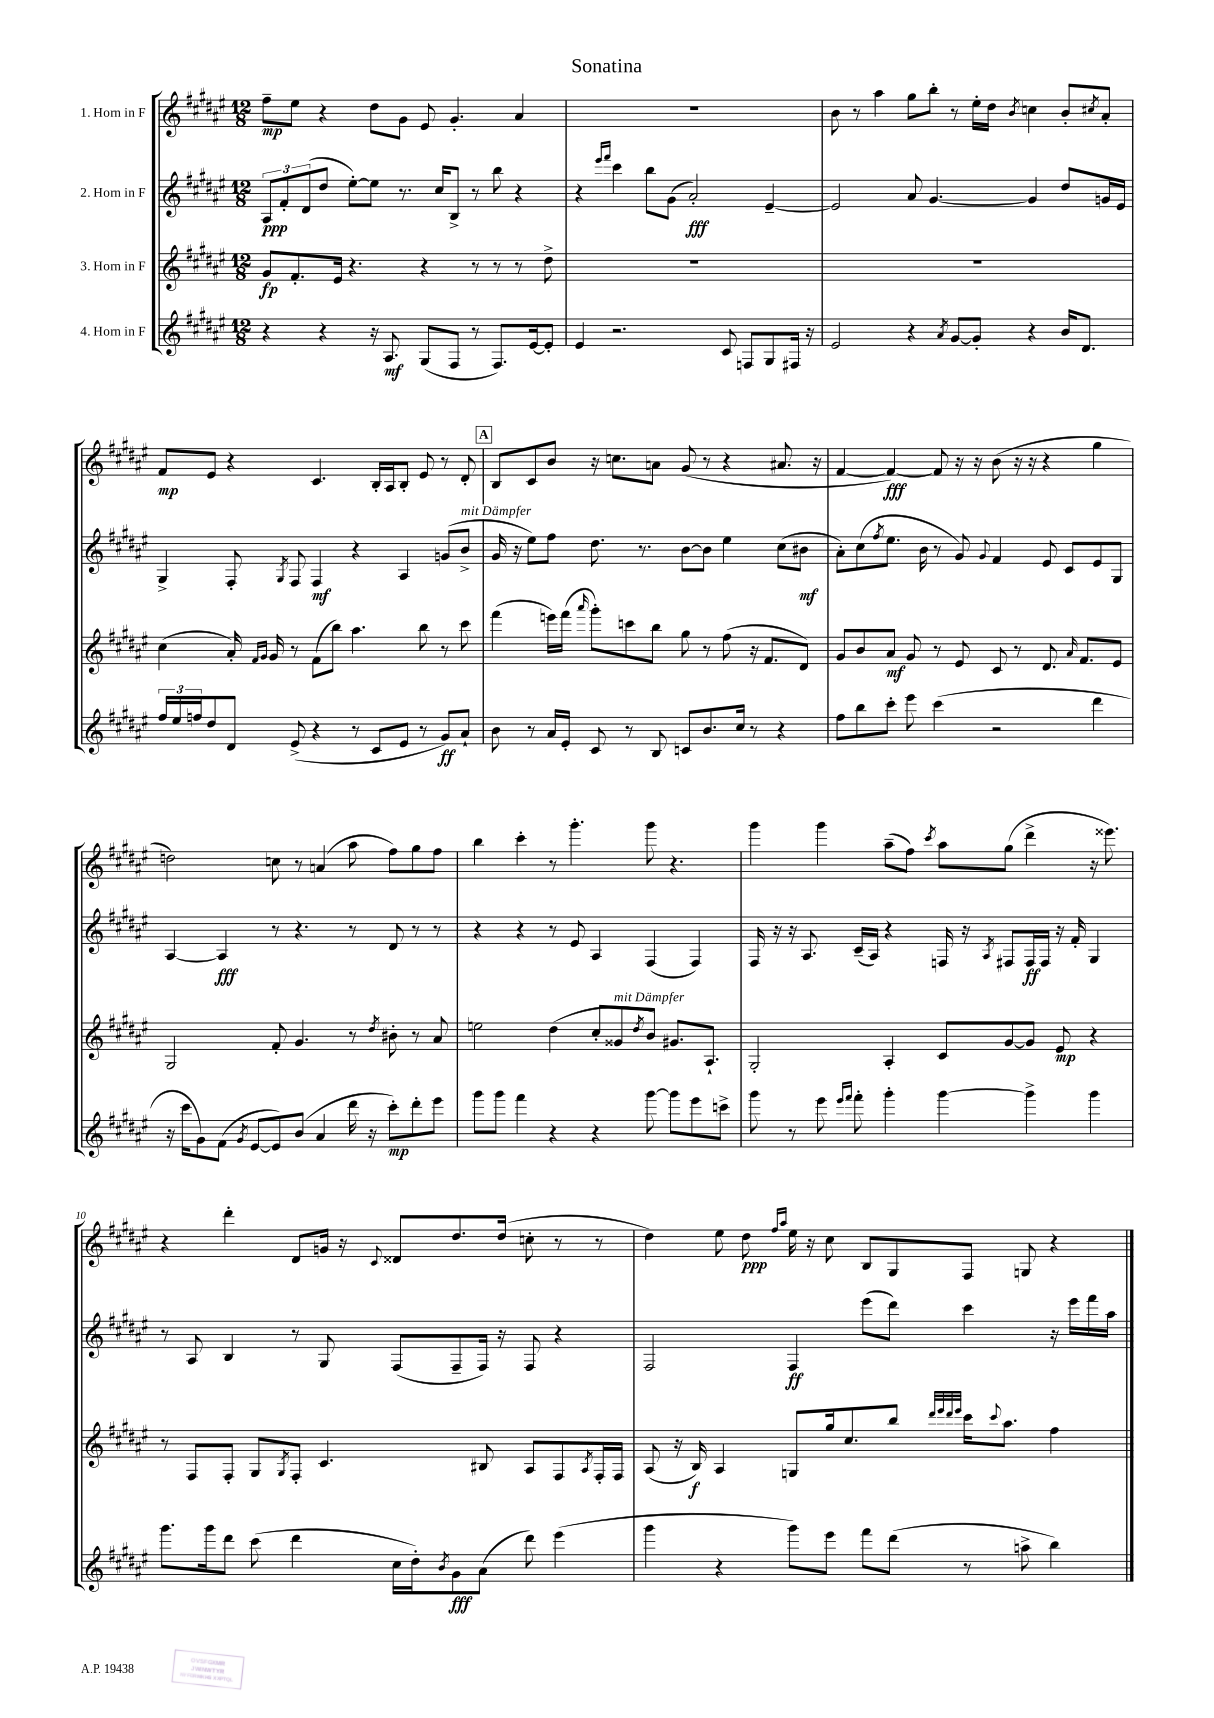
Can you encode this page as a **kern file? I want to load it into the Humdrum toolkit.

**kern	**kern	**kern	**kern
*staff4	*staff3	*staff2	*staff1
*clefG2	*clefG2	*clefG2	*clefG2
*k[f#c#g#d#a#e#]	*k[f#c#g#d#a#e#]	*k[f#c#g#d#a#e#]	*k[f#c#g#d#a#e#]
*M12/8	*M12/8	*M12/8	*M12/8
4r	8g#	12A#	8ff#~
.	.	12f#'	.
.	8.f#'	.	8ee#
.	.	(12d#	.
4r	.	8dd#	4r
.	16e#	.	.
.	4.r	[8ee#')	.
16r	.	8ee#]	8dd#
8.A#	.	.	.
.	.	8.r	8g#
(8G#	4r	.	8e#
.	.	16cc#	.
8F#	.	8B^	4.g#'
8r	8r	8r	.
8.F#)	8r	8bb	.
.	8r	4r	4a#
[16e#	.	.	.
8e#']	8dd#^	.	.
=	=	=	=
4e#	1.r	4r	1.r
.	.	16qqeee#	.
.	.	16qqfff#	.
2.r	.	4ccc#	.
.	.	8bb	.
.	.	(8g#	.
.	.	2a#')	.
8c#	.	.	.
8F	.	.	.
8G#	.	[4e#~	.
16F#	.	.	.
16r	.	.	.
=	=	=	=
2e#	1.r	2e#]	8b
.	.	.	8r
.	.	.	4aa#
4r	.	8a#	8gg#
.	.	[4.g#	8bb'
8qa#	.	.	.
[8g#	.	.	8r
8g#']	.	.	16ee#'
.	.	.	16dd#
.	.	.	8qb
4r	.	4g#]	4cc
16b	.	8dd#	8b'
8.d#	.	.	.
.	.	.	8qcc#
.	.	16g	8a#'
.	.	16e#	.
=	=	=	=
24ff#	(4cc#	4G#^	8f#
24ee#	.	.	.
24ff	.	.	.
8dd#	.	.	8e#
8d#	16a#')	8F#'	4r
.	16qqf#	.	.
.	16qqg#	.	.
.	16g#	.	.
.	.	8qG#	.
(8e#^	8r	8F#	.
4r	(8f#	4F#	4.c#
.	8bb)	.	.
8r	4.aa#	4r	.
8c#	.	.	16B'
.	.	.	16A#
8e#	.	4A#	8B'
8r	8bb	.	8e#
8g#)	8r	(8g	8r
8a#`	8ccc#	8b^	8d#'
=	=	=	=
8b	(4fff#	16g#	8B
.	.	16r	.
8r	.	8ee#)	8c#
16a#	16eee)	8ff#	8b
16e#'	(16fff#	.	.
.	16qqaaa#	.	.
8c#	8ggg#')	8.dd#	16r
.	.	.	8.cc
8r	8ccc	.	.
.	.	8.r	.
8B	8bb	.	8a
8c	8gg#	[8b	(8g#
8.b	8r	8b]	8r
.	(8ff#	4ee#	4r
16cc#	.	.	.
8r	16r	.	.
.	8.f#	.	.
4r	.	(8cc#	8.a#
.	8d#)	8b#	.
.	.	.	16r
=	=	=	=
8ff#	8g#	8a#')	[4f#
8bb	8b	(8cc#	.
.	.	8qff#	.
8ccc#'	8a#	8.ee#	4f#_)
8eee#	8g#	.	.
.	.	16b	.
(4ccc#	8r	8r	8f#]
.	8e#	8g#)	16r
.	.	.	16r
.	.	8qqg#	.
2r	8c#	4f#	(8b
.	8r	.	16r
.	.	.	16r
.	8.d#	8e#	4r
.	.	8c#	.
.	16qqa#	.	.
.	8.f#	.	.
4ddd#	.	8e#	4gg#
.	8e#	8G#	.
=	=	=	=
16r	2G#	[4A#	2dd)
16ccc#	.	.	.
8g#)	.	.	.
(8f#	.	4A#]	.
8qg#	.	.	.
[8e#	.	.	.
8e#])	8f#'	8r	8cc
(8b	4.g#	4.r	8r
4a#	.	.	(4a
16ddd#	8r	8r	8aa#
16r	.	.	.
.	8qdd#	.	.
8ccc#')	8b#'	8d#	8ff#)
8ddd#'	8r	8r	8gg#
8eee#	8a#	8r	8ff#
=	=	=	=
8ggg#	2ee	4r	4bb
8ggg#	.	.	.
4fff#	.	4r	4ccc#'
4r	(4dd#	8r	8r
.	.	8e#	4.ggg#'
4r	8cc#'	4A#	.
.	8g##	.	.
.	8qdd#	.	.
[8ggg#	8b)	(4F#	8ggg#
8ggg#]	8.g#	.	4.r
8eee#	.	4F#)	.
.	8.A#`	.	.
8ccc^	.	.	.
=	=	=	=
8ggg#	2G#'	16F#	4ggg#
.	.	16r	.
8r	.	16r	.
.	.	8.A#	.
8eee#	.	.	4ggg#
16qqeee#	.	.	.
16qqfff#	.	.	.
8fff#'	.	(16c#~	.
.	.	16A#)	.
4ggg#'	4A#'	4r	(8aa#~
.	.	.	8ff#)
.	.	.	8qccc#
[4ggg#	8c#	16F	8aa#
.	.	16r	.
.	.	8qA#	.
.	[8g#	8F#	(8gg#
4ggg#^]	8g#]	16F#	4ddd#^
.	.	16F#	.
.	8e#	16r	.
.	.	16f#'	.
4ggg#	4r	4G#	16r
.	.	.	8.eee##)
=	=	=	=
8.ggg#	8r	8r	4r
.	8F#	8A#	.
16ggg#	.	.	.
8ddd#	8F#'	4B	4ddd#'
(8ccc#	8G#	.	.
.	8qG#	.	.
4ddd#	8F#'	8r	8d#
.	4.c#	8G#	16g
.	.	.	16r
.	.	.	8qqc#
16cc#	.	(8F#	8d##
16dd#')	.	.	.
8qb	.	.	.
8g#	.	8F#~	8.dd#
(8a#	8B#	16F#)	.
.	.	16r	(16dd#
8ddd#)	8A#	8F#	8cc'
(4eee#	8F#	4r	8r
.	8qA#	.	.
.	16F#'	.	8r
.	16F#	.	.
=	=	=	=
4ggg#	(8A#	2F#	4dd#)
.	16r	.	.
.	16B)	.	.
4r	4A#	.	8ee#
.	.	.	8dd#
.	.	.	16qqff#
.	.	.	16qqaa#
8ggg#)	8G	4F#	16ee#
.	.	.	16r
8eee#	16gg#	.	8cc#
.	8.cc#	.	.
8fff#	.	(8eee#	8B
(8ddd#	8bb	8ddd#)	8G#
.	32qqddd#	.	.
.	32qqeee#	.	.
.	32qqddd#	.	.
.	32qqeee#	.	.
8r	16ccc#	4ccc#	8F#
.	8qqccc#	.	.
.	8.aa#	.	.
8aa^	.	.	8G
4bb)	4ff#	16r	4r
.	.	16eee#	.
.	.	16fff#	.
.	.	16aa#	.
==	==	==	==
*-	*-	*-	*-
